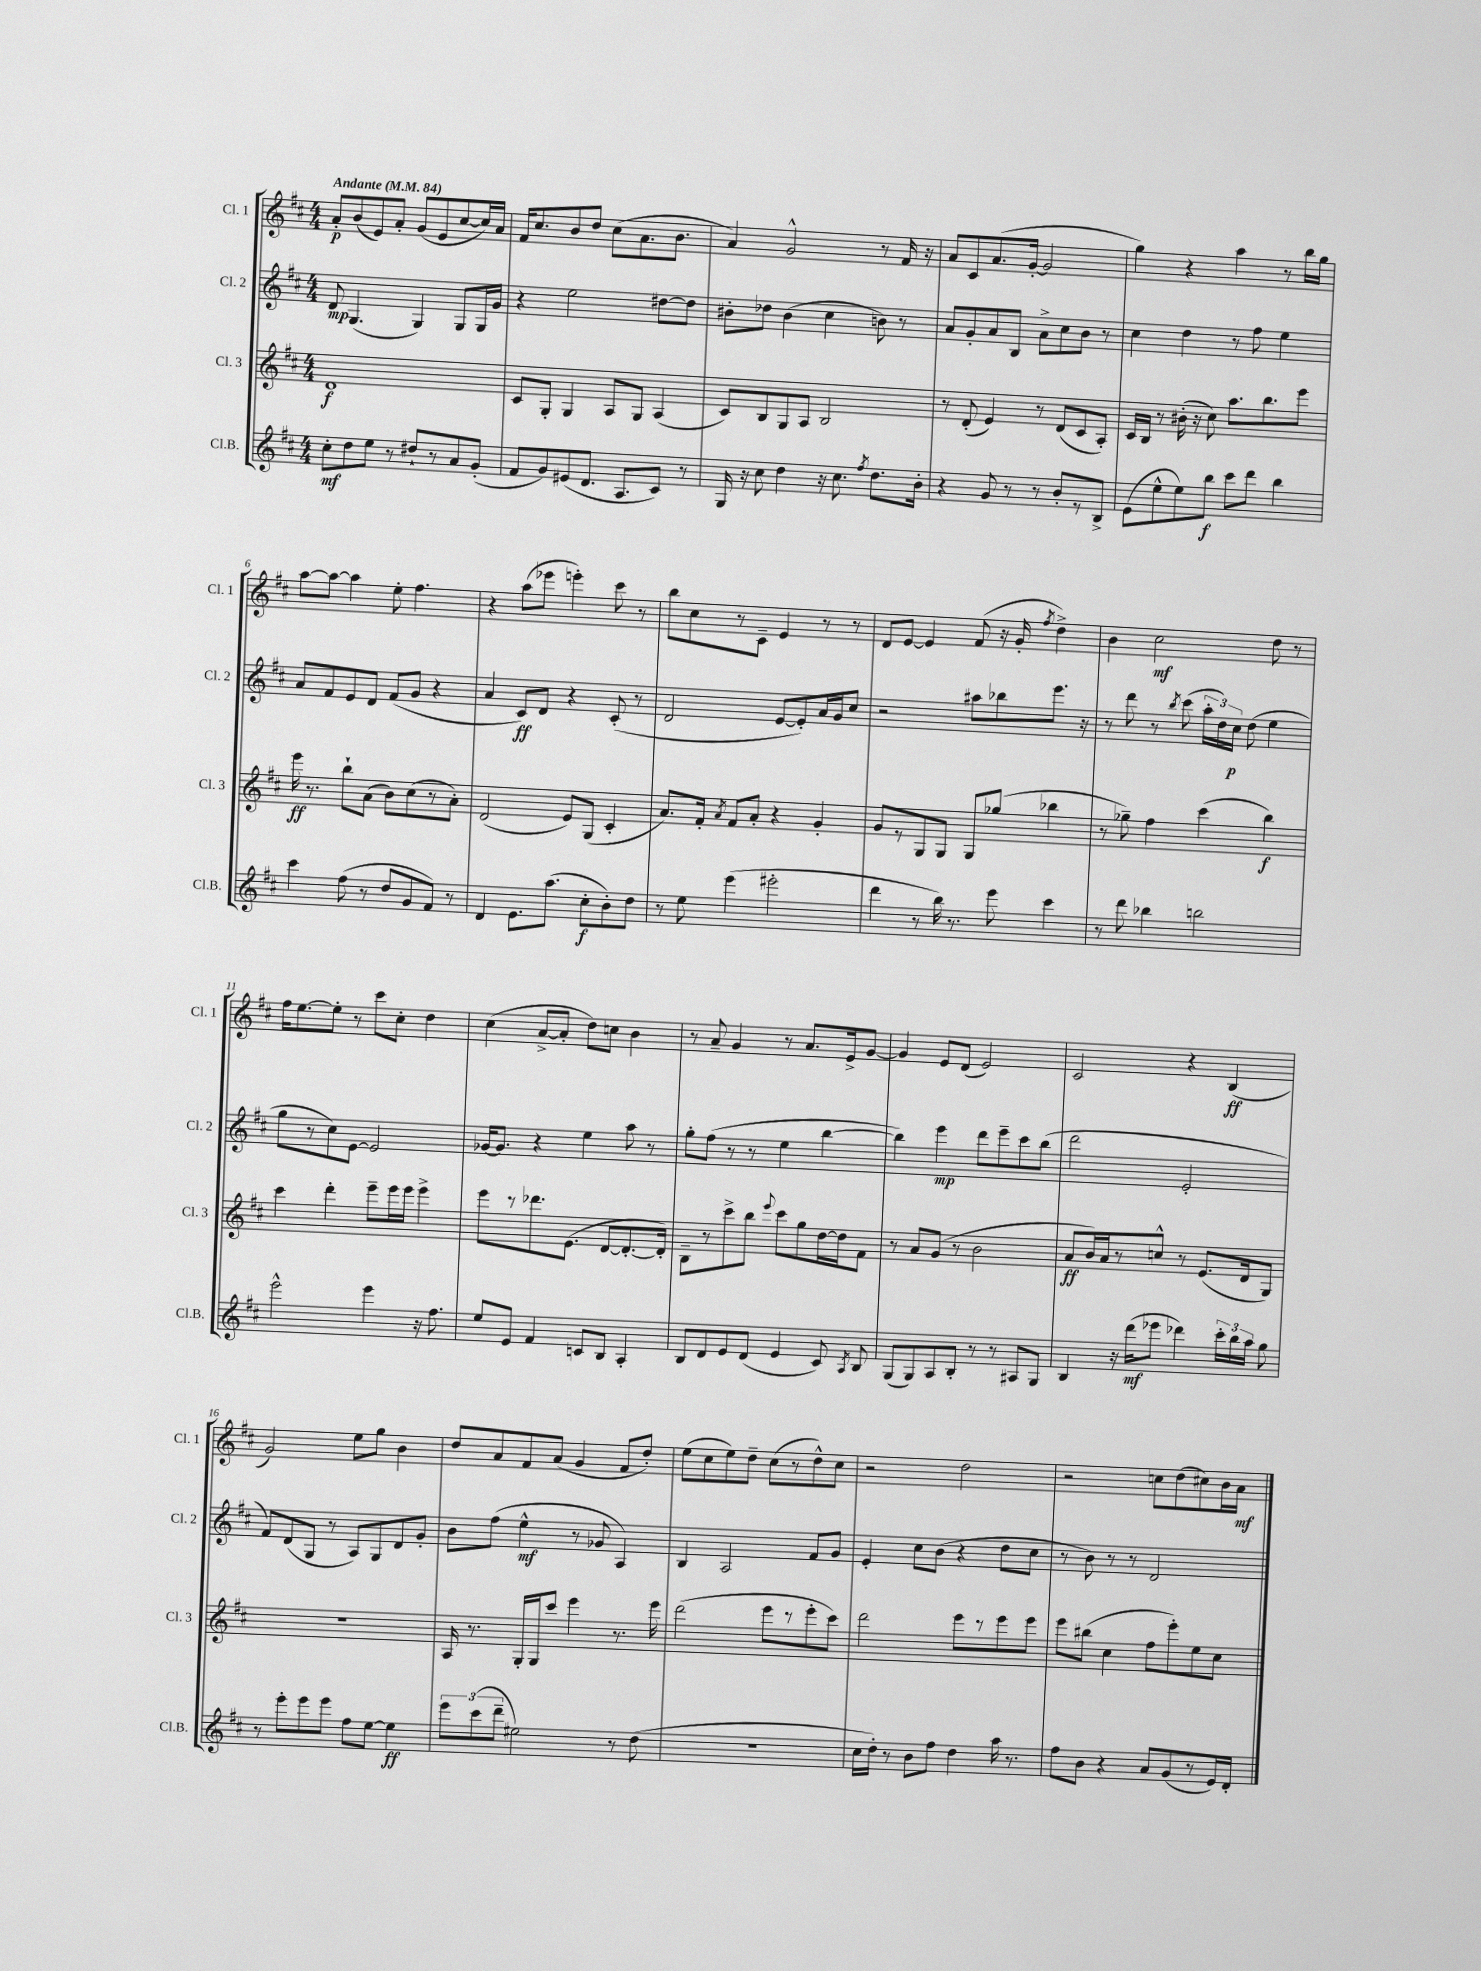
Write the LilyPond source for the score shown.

<<
\new StaffGroup <<
\new Staff = "s0" \with { instrumentName = "Cl. 1" shortInstrumentName = "Cl. 1" } {
    \clef treble \key d \major \numericTimeSignature \time 4/4 \tempo "Andante" 4 = 84
    \autoBeamOff a'8[-.\p b'8( e'8) a'8]-. g'8[( e'8 cis''8~ cis''16) a'16] |
    fis'16[ cis''8. b'8 d''8] cis''8[( a'8. b'8.] |
    a'4) g'2-^ r8 fis'16 r16 |
    a'8[ cis'8 a'8.( g'16]~-. g'2 |
    g''4) r4 a''4 r8 b''16[ g''16] |
    a''8[~ a''8]~ a''4 e''8-. fis''4. |
    r4 a''8[( ees'''8] e'''4-.) cis'''8 r8 |
    b''8[ cis''8 r8 cis'8]-- e'4 r8 r8 |
    d'8[ e'8]~ e'4 fis'8( r16 g'16-. \acciaccatura { fis''8 } d''4->) |
    b'4 cis''2\mf d''8 r8 |
    fis''16[ e''8.~ e''8]-. r8 cis'''8[ cis''8]-. d''4 |
    cis''4( a'8[~-> a'8]-. d''8[) c''8] b'4 |
    r8 a'8-- g'4 r8 a'8.[ e'16-> g'8]~ |
    g'4 e'8[ d'8]( e'2) |
    cis'2 r4 b4\ff( |
    g'2) e''8[ g''8] b'4 |
    d''8[ a'8 fis'8 a'8]( g'4 fis'8[ d''8]-.) |
    e''8[( cis''8 e''8) d''8]-- cis''8[( r8 d''8-^) cis''8] |
    r2 d''2 |
    r2 c''8[ d''8( cis''8) b'16 a'16]\mf \bar "|." |
}
\new Staff = "s1" \with { instrumentName = "Cl. 2" shortInstrumentName = "Cl. 2" } {
    \clef treble \key d \major \numericTimeSignature \time 4/4
    \autoBeamOff d'8\mp g4.( g4) g8[ g16 g'16] |
    r4 e''2 dis''8[~ dis''8] |
    bis'8[-. des''8] bis'4( cis''4 b'8) r8 |
    a'8[ g'8-. a'8 b8] a'8[-> cis''8 b'8] r8 |
    cis''4 d''4 r8 fis''8 e''4 |
    a'8[ fis'8 e'8 d'8] fis'8[( g'8] r4 |
    a'4 cis'8[\ff) d'8] r4 cis'8-.( r8 |
    d'2 e'8[~ e'8-.) a'16 g'16 cis''8] |
    r2 ais''8[ bes''8 e'''8.] r16 |
    r8 d'''8 r8 \acciaccatura { b''8 } cis'''8( \tuplet 3/2 { a''16[-. d''16) cis''16]\p } d''8( e''4 |
    g''8[ r8 cis''8) e'8]~ e'2 |
    ges'16[~ ges'8.] r4 e''4 a''8 r8 |
    g''8[-. fis''8]( r8 r8 e''4 b''4~ |
    b''4) e'''4\mp d'''8[ e'''8-- cis'''8 b''8]( |
    d'''2 e'2-. |
    fis'8[) d'8( g8] r8 a8[) g8 d'8 g'8]-. |
    b'8[ fis''8]( e''4-^\mf r8 ges'8 a4) |
    b4 a2 fis'8[ g'8] |
    e'4-. cis''8[ b'8]( r4 d''8[ cis''8] |
    r8 b'8) r8 r8 d'2 \bar "|." |
}
\new Staff = "s2" \with { instrumentName = "Cl. 3" shortInstrumentName = "Cl. 3" } {
    \clef treble \key d \major \numericTimeSignature \time 4/4
    \autoBeamOff d'1\f |
    cis'8[ g8]-. g4 a8[ g8] a4( |
    cis'8[) b8 g8 a8] b2 |
    r8 d'8-.( e'4) r8 d'8[( cis'8 a8]-.) |
    cis'16[ b16] r8 bis'16-.( r16 cis''8) a''8.[ b''8. e'''8] |
    e'''16\ff r8. b''8[-! a'8]( b'8[) cis''8( r8 a'8]-.) |
    d'2( e'8[) g8]( cis'4-. |
    a'8.[) fis'16]-. \acciaccatura { a'8 } fis'8[ a'8]-. r4 g'4-. |
    g'8[ r8 g8 g8] g8[ ges''8]( bes''4 |
    r8 ges''8--) fis''4 cis'''4( b''4\f) |
    cis'''4 d'''4-. e'''8[-- e'''16 e'''16] e'''4-> |
    e'''8[ r8 des'''8. e'8.]( d'8[~ d'8.~-. d'16]-.) |
    b8[-- r8 cis'''8-> b''8] \appoggiatura { e'''8 } cis'''8[ g''8 d''16~ d''16 fis'8] |
    r8 a'8[ g'8]( r8 b'2 |
    a'8[\ff b'16) a'16 r8 c''8]-^ r8 e'8.[( d'16 g8]) |
    R1 |
    a16 r8. g16[-. g16 cis'''8] e'''4 r8. e'''16 |
    d'''2( e'''8[ r8 e'''8-. cis'''8]) |
    d'''2 e'''8[ r8 e'''8 e'''8] |
    e'''8[ bis''8]( cis''4 fis''8[ e'''8-.) e''8 cis''8] \bar "|." |
}
\new Staff = "s3" \with { instrumentName = "Cl.B." shortInstrumentName = "Cl.B." } {
    \clef treble \key d \major \numericTimeSignature \time 4/4
    \autoBeamOff cis''8[-.\mf d''8 e''8] r8 dis''8[-! r8 a'8 g'8]-.( |
    fis'8[ g'8) eis'8( d'8.] a8.[ cis'8]) r8 |
    g16 r16 cis''8 d''4 r16 cis''8. \acciaccatura { fis''8 } d''8.[ b'16]-. |
    r4 g'8 r8 r8 b'8[-. r8 b8]-> |
    e'8[( e''8-^ e''8) b''8]\f cis'''8[ d'''8] b''4 |
    cis'''4 fis''8( r8 d''8[ g'8 fis'8]) r8 |
    d'4 e'8.[ a''8.]( cis''8[-.\f b'8-.) d''8] |
    r8 e''8 e'''4( eis'''2-. |
    d'''4 r8 b''16) r8. e'''8 cis'''4 |
    r8 d'''8 bes''4 b''2 |
    e'''2-^ e'''4 r16 fis''8. |
    e''8[ e'8] fis'4 c'8[ b8] a4-. |
    b8[ d'8 e'8 d'8]( e'4 cis'8) \acciaccatura { a8 } b8 |
    g8[( g8) a8 b8]-. r8 r8 ais8[ g8] |
    b4 r16 d'''16[\mf( ees'''8] des'''4) \tuplet 3/2 { cis'''16[-. b''16 a''16] } g''8 |
    r8 e'''8[-. e'''8 e'''8] fis''8[ e''8]~ e''4\ff |
    \tuplet 3/2 { e'''8[ cis'''8( d'''8]-- } eis''2) r8 d''8( |
    R1 |
    cis''16[ d''16]-.) r8 b'8[ fis''8] d''4 a''16 r8. |
    fis''8[ b'8] r4 a'8[ g'8( r8 e'16) d'16]-. \bar "|." |
}
>>
>>
